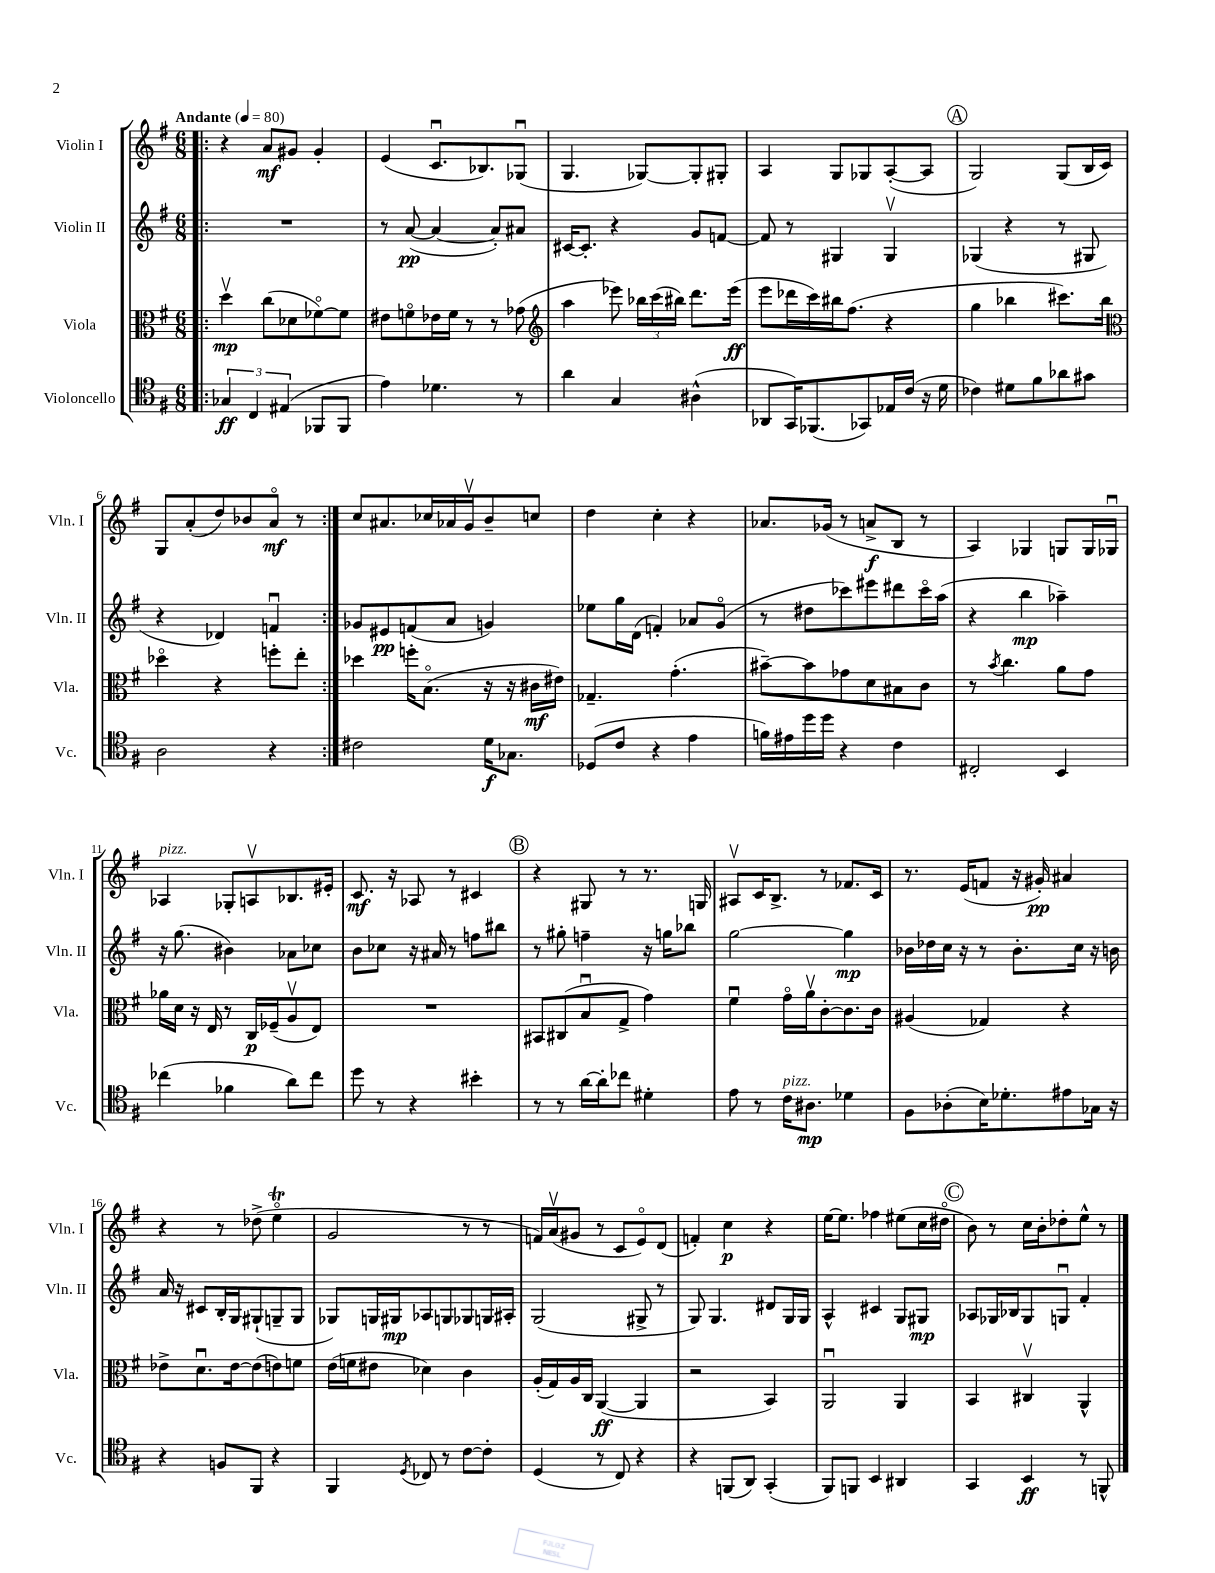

**kern	**dynam	**kern	**dynam	**kern	**dynam	**kern	**dynam
*part4	*part4	*part3	*part3	*part2	*part2	*part1	*part1
*staff4	*staff4	*staff3	*staff3	*staff2	*staff2	*staff1	*staff1
*I"Violoncello	*	*I"Viola	*	*I"Violin II	*	*I"Violin I	*
*I'Vc.	*	*I'Vla.	*	*I'Vln. II	*	*I'Vln. I	*
*clefC4	*	*clefC3	*	*clefG2	*	*clefG2	*
*k[f#]	*	*k[f#]	*	*k[f#]	*	*k[f#]	*
*M6/8	*	*M6/8	*	*M6/8	*	*M6/8	*
*MM80	*	*MM80	*	*MM80	*	*MM80	*
=1!|:	=1!|:	=1!|:	=1!|:	=1!|:	=1!|:	=1!|:	=1!|:
!	!	!	!	!	!	!LO:TX:a:B:t=Andante	!
6G-X/	ff	4ddv\	mp	2.r	.	4r	.
6C/	.	.	.	.	.	.	.
.	.	(8cc\L	.	.	.	8a/L	mf
(6E#X/	.	.	.	.	.	.	.
.	.	8d-X\	.	.	.	8g#X/J	.
8FF-X/L	.	[8f-X\)	.	.	.	4g#'/	.
8FF-/J	.	8f-\J]	.	.	.	.	.
=2	=2	=2	=2	=2	=2	=2	=2
4e\)	.	8e#X\L	.	8r	.	(4e/	.
.	.	8fn\	.	([8a/	pp	.	.
4.d-X\	.	16e-X\L	.	4a/_	.	8.cu/L	.
.	.	16f\JJ	.	.	.	.	.
.	.	8r	.	.	.	.	.
.	.	.	.	.	.	8.B-X/)	.
.	.	8r	.	8a'/L])	.	.	.
8r	.	(8g-X\	.	8a#X/J	.	(8G-Xu/J	.
=3	=3	=3	=3	=3	=3	=3	=3
*	*	*clefG2	*	*	*	*	*
4a\	.	4aa\	.	[16c#X/KL	.	4.G/	.
.	.	.	.	8.c#'/J]	.	.	.
4G/	.	8eee-X\)	.	4r	.	.	.
.	.	24bb-X\LL	.	.	.	[8G-X/L)	.
.	.	(24ccc\	.	.	.	.	.
.	.	24bb#X\JJ)	.	.	.	.	.
(4A#X^^\	.	8.ddd\L	.	8g/L	.	8G-'/]	.
.	.	.	.	[8fn/J	.	8G#X'/J	.
.	.	(16eee-\Jk	ff	.	.	.	.
=4	=4	=4	=4	=4	=4	=4	=4
8AA-X/L	.	8eee\L	.	8f/]	.	4A/	.
16GG/K)	.	16ddd-X\L	.	8r	.	.	.
(8.FF-X/	.	16ccc\)	.	.	.	.	.
.	.	16bb#X\J	.	4G#X/	.	8G/L	.
.	.	(8.ff#\J	.	.	.	.	.
8GG-X/)	.	.	.	.	.	8G-X/	.
16E-X/L	.	4r	.	4G#v/	.	([8A'/	.
(16c/JJ	.	.	.	.	.	.	.
16r	.	.	.	.	.	8A/J]	.
16d\	.	.	.	.	.	.	.
!!LO:REH:place=s1:t=A
=5	=5	=5	=5	=5	=5	=5	=5
4c-X\)	.	4gg\	.	(4G-X/	.	2G/)	.
8d#X\L	.	4bb-X\	.	4r	.	.	.
8f#\	.	.	.	.	.	.	.
8a-X\	.	8.ccc#X\L)	.	8r	.	(8G/L	.
8g#X\J	.	.	.	8G#X/	.	16B/L	.
.	.	16bb-\Jk	.	.	.	16c/JJ)	.
!!LO:LB:g=z
=6	=6	=6	=6	=6	=6	=6	=6
*	*	*clefC3	*	*	*	*	*
2A\	.	4dd-X\	.	4r	.	8G/L	.
.	.	.	.	.	.	(8a'/	.
.	.	4r	.	4d-X/)	.	8dd/)	.
.	.	.	.	.	.	8b-X/	.
4r	.	8ffn'\L	.	4fnu/	.	8a/J	mf
.	.	8ee'\J	.	.	.	8r	.
=7:|!	=7:|!	=7:|!	=7:|!	=7:|!	=7:|!	=7:|!	=7:|!
2c#X\	.	4dd-X\	.	8g-X/L	.	8cc/L	.
.	.	.	.	8e#X/	pp	8.a#X/	.
.	.	16ffn'\KL	.	(8fn/	.	.	.
.	.	(8.B\J	.	.	.	16cc-X/L	.
.	.	.	.	8a/J	.	16a-X/	.
.	.	.	.	.	.	16gv/J	.
16d\KL	f	16r	.	4gn/)	.	8b~/	.
8.G-X\J	.	16r	.	.	.	.	.
.	.	16c#X\LL	mf	.	.	8ccn/J	.
.	.	16e#X\JJ)	.	.	.	.	.
=8	=8	=8	=8	=8	=8	=8	=8
(8D-X/L	.	4.G-X~/	.	8ee-X\L	.	4dd\	.
8c/J	.	.	.	16gg\L	.	.	.
.	.	.	.	(16d\JJ	.	.	.
4r	.	.	.	4fn'/)	.	4cc'\	.
.	.	(4.g'\	.	.	.	.	.
4e\	.	.	.	8a-X/L	.	4r	.
.	.	.	.	(8g/J	.	.	.
=9	=9	=9	=9	=9	=9	=9	=9
16fn\LL)	.	[8b#X~\L)	.	8r	.	8.a-X/L	.
16e#X\	.	.	.	.	.	.	.
16dd\	.	8b#\]	.	8dd#X\L	.	.	.
16dd\JJ	.	.	.	.	.	(16g-X/Jk	.
4r	.	8g-X\	.	8ccc-X\)	.	8r	.
.	.	8d\	.	8eee#X\	.	8an^/L	f
4c\	.	8B#X\	.	8ddd#X\	.	8B/J	.
.	.	8c\J	.	16ccc-\L	.	8r	.
.	.	.	.	(16aa\JJ	.	.	.
=10	=10	=10	=10	=10	=10	=10	=10
2C#X'/	.	8r	.	4r	.	4A/)	.
.	.	8qb/	.	.	.	.	.
.	.	4.cc\	.	.	.	.	.
.	.	.	.	4bb\	mp	4G-X/	.
4BB/	.	8a\L	.	4aa-X~\)	.	8Gn/L	.
.	.	8g\J	.	.	.	16G/L	.
.	.	.	.	.	.	16G-Xu/JJ	.
!!LO:LB:g=z
=11	=11	=11	=11	=11	=11	=11	=11
!	!	!	!	!	!	!LO:TX:a:i:t=pizz.	!
(4cc-X\	.	16a-X\LL	.	16r	.	4A-X/	.
.	.	16d\JJ	.	(8.gg\	.	.	.
.	.	16r	.	.	.	.	.
.	.	16E/	.	.	.	.	.
4f-X\	.	8r	.	4b#X\)	.	8G-X'/L	.
.	.	16C/LL	p	.	.	8Anv/	.
.	.	(16F-X~/J	.	.	.	.	.
8a\L)	.	8Av/	.	8a-X\L	.	8.B-X/	.
8cc-\J	.	8E/J)	.	8cc-X\J	.	.	.
.	.	.	.	.	.	16e#X'/Jk	.
=12	=12	=12	=12	=12	=12	=12	=12
8dd\	.	2.r	.	8b\L	.	8.c/	mf
8r	.	.	.	8cc-X\J	.	.	.
.	.	.	.	.	.	16r	.
4r	.	.	.	16r	.	8A-X/	.
.	.	.	.	16a#X/	.	.	.
.	.	.	.	8r	.	8r	.
4b#X'\	.	.	.	8ffn\L	.	4c#X/	.
.	.	.	.	8bb#X\J	.	.	.
!!LO:REH:place=s1:t=B
=13	=13	=13	=13	=13	=13	=13	=13
8r	.	8BB#X/L	.	8r	.	4r	.
8r	.	(8C#X/	.	8gg#X'\	.	.	.
[16a\LL	.	8Bu/	.	4ffn~\	.	8G#X/	.
16a'\J]	.	.	.	.	.	.	.
8cc-X\J	.	8G^/J	.	.	.	8r	.
4d#X'\	.	4g\)	.	16r	.	8.r	.
.	.	.	.	16ggn\KL	.	.	.
.	.	.	.	8bb-X\J	.	.	.
.	.	.	.	.	.	16Gn/	.
=14	=14	=14	=14	=14	=14	=14	=14
8e\	.	4f#u\	.	[2gg\	.	8A#Xv/L	.
8r	.	.	.	.	.	16c/K	.
.	.	.	.	.	.	8.B^/J	.
!LO:TX:a:i:t=pizz.	!	!	!	!	!	!	!
16c\KL	.	16g\LL	.	.	.	.	.
8.A#X\J	mp	16av\J	.	.	.	.	.
.	.	[8c'\	.	.	.	8r	.
4d-X\	.	8.c\]	.	4gg\]	mp	8.f-X/L	.
.	.	16c\Jk	.	.	.	16c/Jk	.
=15	=15	=15	=15	=15	=15	=15	=15
8F#\L	.	(4A#X/	.	16b-X\LL	.	8.r	.
.	.	.	.	16dd-X\	.	.	.
(8A-X'\	.	.	.	16cc\JJ	.	.	.
.	.	.	.	16r	.	(16e/KL	.
16B\K)	.	4G-X/)	.	8r	.	8fn/J	.
8.d-X'\	.	.	.	.	.	.	.
.	.	.	.	8.b-'\L	.	16r	.
.	.	.	.	.	.	16g#X'/)	pp
8e#X\	.	4r	.	.	.	4a#X/	.
.	.	.	.	16cc\Jk	.	.	.
16G-X\Jk	.	.	.	16r	.	.	.
16r	.	.	.	16bn\	.	.	.
!!LO:LB:g=z
=16	=16	=16	=16	=16	=16	=16	=16
4r	.	8e-X^\L	.	16a/	.	4r	.
.	.	.	.	16r	.	.	.
.	.	8.du\	.	8c#X/L	.	.	.
8Fn/L	.	.	.	16B'/L	.	8r	.
.	.	[16e-\k	.	16G/J	.	.	.
8FF#/J	.	(8e-\]	.	(8G#X`/	.	(8dd-X^\	.
4r	.	8en\)	.	8Gn~/	.	4eeT\	.
.	.	8fn\J	.	8G/J	.	.	.
=17	=17	=17	=17	=17	=17	=17	=17
4FF#/	.	(16e\LL	.	8G-X/L)	.	2g/	.
.	.	16fn\J	.	.	.	.	.
.	.	8e#X\J	.	16Gn/L	.	.	.
.	.	.	.	16G#X/J	mp	.	.
8qD/	.	.	.	.	.	.	.
8C-X/	.	4d-X\)	.	8A-X/	.	.	.
8r	.	.	.	8Gn/	.	.	.
[8c\L	.	4c\	.	8G-X/	.	8r	.
8c'\J]	.	.	.	16Gn/L	.	8r	.
.	.	.	.	16A#X'/JJ	.	.	.
=18	=18	=18	=18	=18	=18	=18	=18
(4D/	.	(16A'/LL	.	(2G/	.	16fn/LL)	.
.	.	16G/)	.	.	.	(16av/J	.
.	.	16A/	.	.	.	8g#X/J	.
.	.	16C/JJ	.	.	.	.	.
8r	.	([4AA/	ff	.	.	8r	.
8C/)	.	.	.	.	.	8c/L	.
4r	.	4AA/]	.	8G#X^/	.	8e/)	.
.	.	.	.	8r	.	(8d/J	.
=19	=19	=19	=19	=19	=19	=19	=19
4r	.	2r	.	8G/)	.	4fn'/)	.
.	.	.	.	4.G/	.	.	.
(8FFn/L	.	.	.	.	.	4cc\	p
8AA/J)	.	.	.	.	.	.	.
(4GG'/	.	4BB/)	.	8d#X/L	.	4r	.
.	.	.	.	16G/L	.	.	.
.	.	.	.	16G/JJ	.	.	.
=20	=20	=20	=20	=20	=20	=20	=20
8FF#/L)	.	2AAu/	.	4A^^/	.	[16ee\KL	.
.	.	.	.	.	.	8.ee\J]	.
8FFn/J	.	.	.	.	.	.	.
4BB/	.	.	.	4c#X/	.	4ff-X\	.
4AA#X/	.	4AA/	.	8G/L	.	(8ee#X\L	.
.	.	.	.	8G#X/J	mp	16cc\L	.
.	.	.	.	.	.	16dd#X\JJ	.
!!LO:REH:place=s1:t=C
=21	=21	=21	=21	=21	=21	=21	=21
4GG/	.	4BB/	.	8A-X/L	.	8b\)	.
.	.	.	.	16G-X/L	.	8r	.
.	.	.	.	16B-X/J	.	.	.
4BB/	ff	4C#Xv/	.	8G-/	.	16cc\LL	.
.	.	.	.	.	.	16b'\J	.
.	.	.	.	8Gnu/J	.	8dd-X'\	.
8r	.	4AA^^/	.	4f#'/	.	8ee^^\J	.
8FFn^^/	.	.	.	.	.	8r	.
==	==	==	==	==	==	==	==
*-	*-	*-	*-	*-	*-	*-	*-
